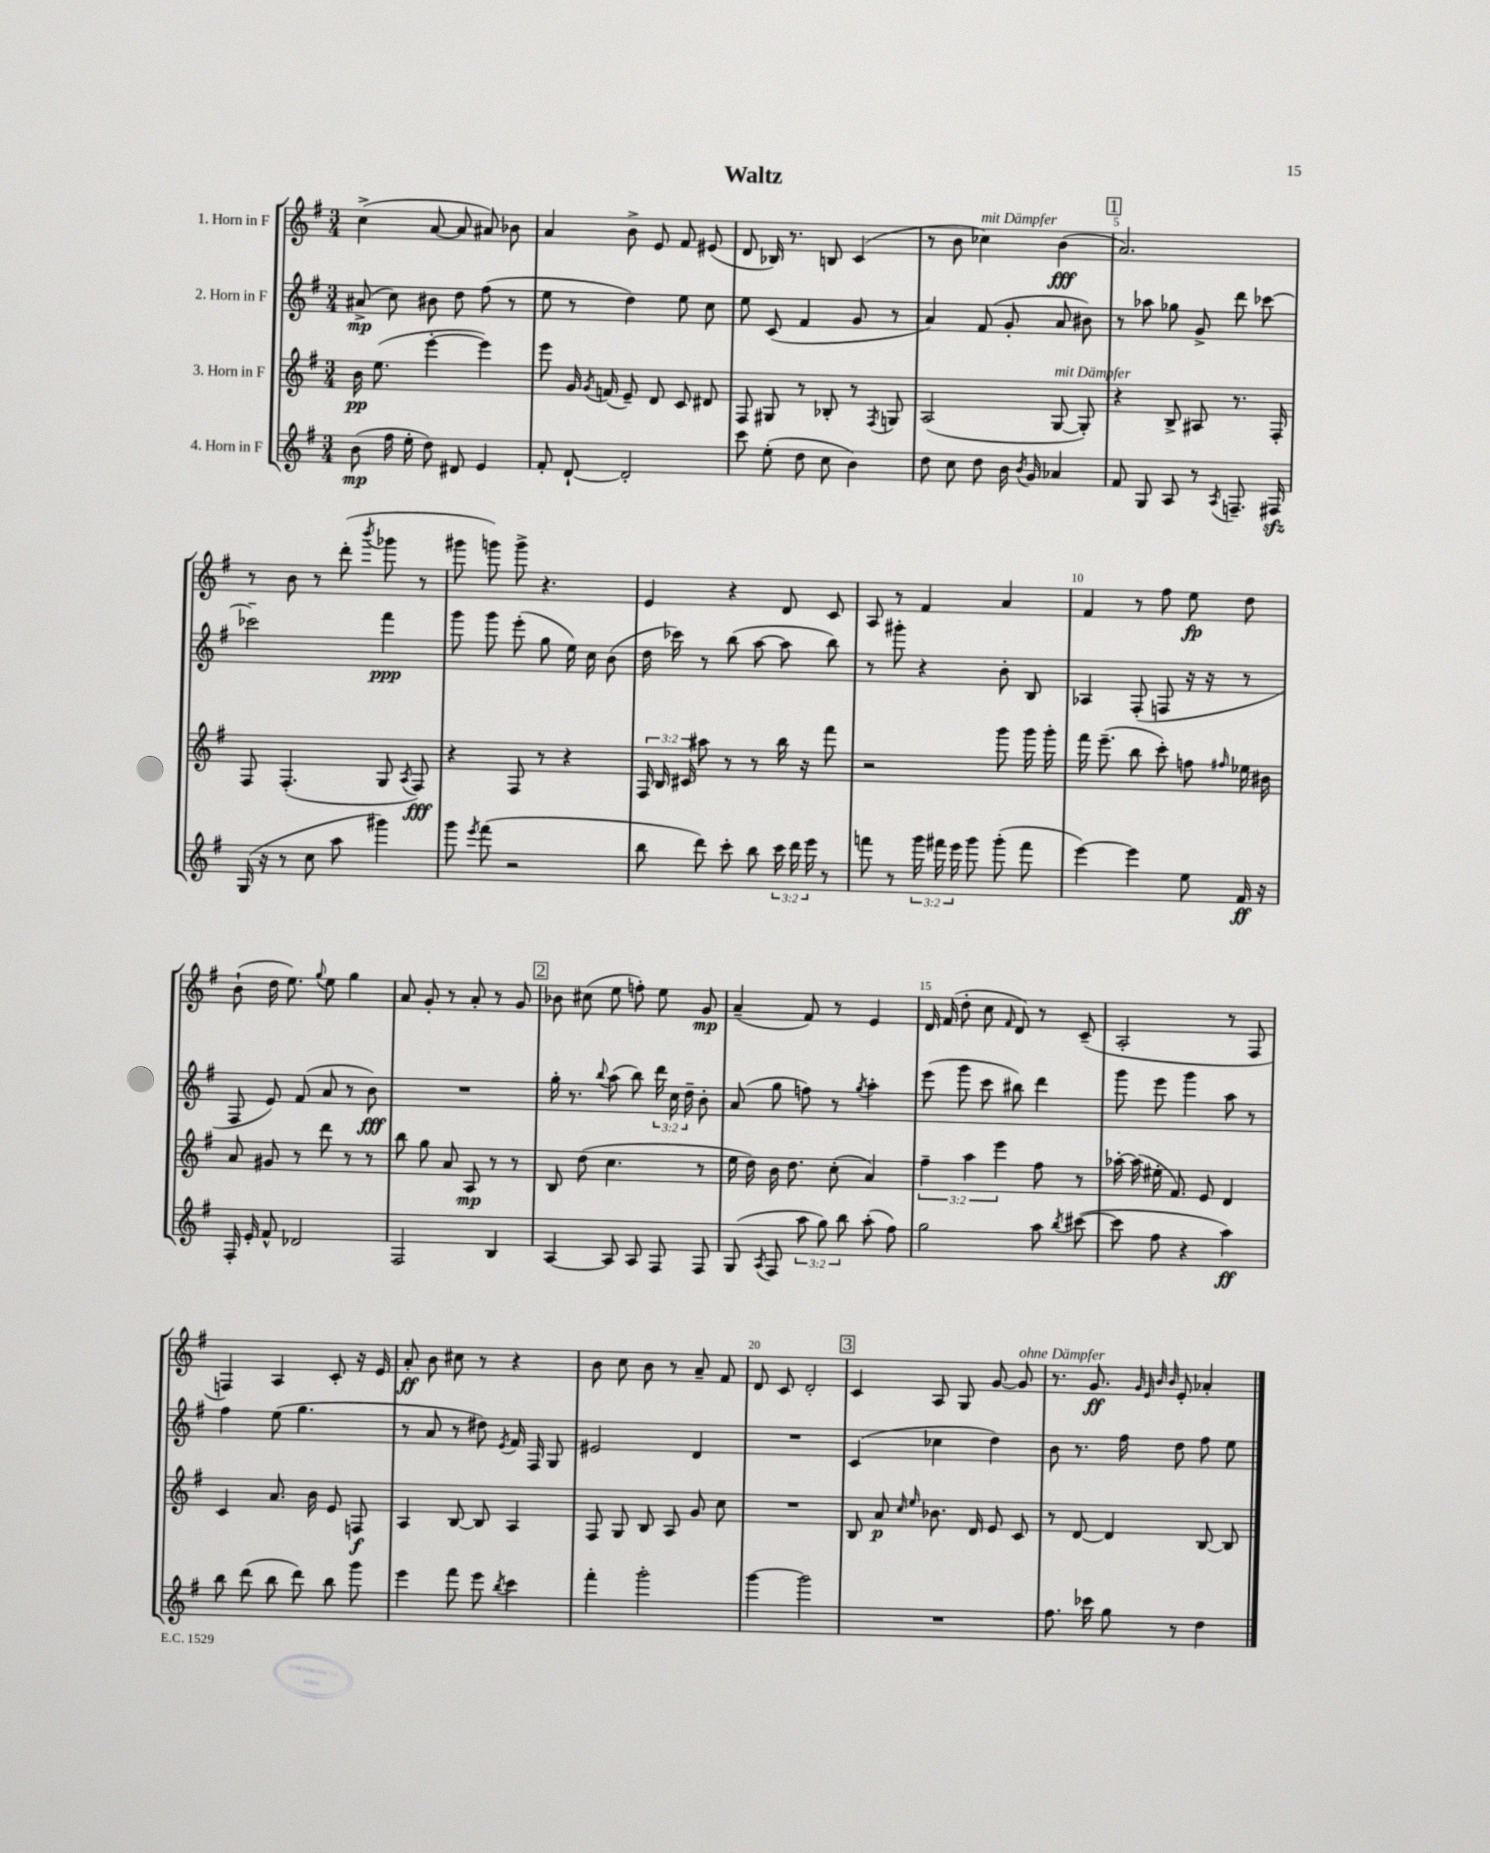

**kern	**kern	**kern	**kern
*staff4	*staff3	*staff2	*staff1
*clefG2	*clefG2	*clefG2	*clefG2
*k[f#]	*k[f#]	*k[f#]	*k[f#]
*M3/4	*M3/4	*M3/4	*M3/4
(8b	16b	(8a#^	(4cc^
.	(8.ee	.	.
16ff#	.	8cc)	.
16ee'	.	.	.
8dd)	[4eee'	8b#	[8a
8d#	.	8dd	8a]
4e	4eee])	(8ff#	8a#)
.	.	8r	8b-
=	=	=	=
8f#'	8eee	8ee	4a
[8d`	16g	8r	.
.	8qg	.	.
.	(16f	.	.
2d']	8e~)	4dd)	8b^
.	8d	.	8e
.	8c	8ee	8f#
.	8d#	8cc	(8e#
=	=	=	=
8ccc	8F#	8ee	8d
(8ee'	8G#	(8c	16B-)
.	.	.	8.r
8dd	8r	4f#	.
8cc	8B-'	.	8B
4b)	8r	8g	(4c
.	8qF#	.	.
.	8G	8r	.
=	=	=	=
8dd	(2A	4a)	8r
8cc	.	.	8b
8dd	.	(8f#	4cc-)
16b	.	8g'	.
8qb	.	.	.
16g	.	.	.
4a-	[8G	8a	(4b
.	8G'])	8b#)	.
=	=	=	=
8f#	4r	8r	2.a)
8G	.	8aa-	.
8A	8B^	8gg-	.
8r	8A#	8g^	.
8qA	.	.	.
8.F~	8.r	8ddd	.
.	.	[8ccc-	.
16F#	16F#'	.	.
=	=	=	=
(16G	8F#	2ccc-~]	8r
16r	.	.	.
8r	(4.F#'	.	8b
8cc	.	.	8r
8aa	.	.	(8ddd'
.	.	.	8qbbb
4ggg#)	8G	4fff#	8ggg-
.	8qA	.	.
.	8F#)	.	8r
=	=	=	=
8ggg	4r	8ggg	8ggg#
8qeee	.	.	.
(8fff#	.	8ggg	8ggg)
2r	8F#	(8eee'	8ggg^
.	8r	8gg	4.r
.	4r	16ee)	.
.	.	16cc	.
.	.	(8b	.
=	=	=	=
8bb	24F#	16dd	4e
.	24B	.	.
.	.	16ccc-)	.
.	24c#	.	.
8ddd)	8aa#	8r	.
8ccc'	8r	(8bb	4r
8bb	8r	[8aa	.
24ccc	16bb	8aa]	8d
24ddd	.	.	.
.	16r	.	.
24eee	.	.	.
8r	8fff#	8bb)	8c
=	=	=	=
8fff	2r	8r	8A
8r	.	8ggg#'	8r
24ggg	.	4r	4f#
24fff#	.	.	.
24eee	.	.	.
8ggg	.	.	.
(8ggg'	8ggg	8b'	4a
8fff#	16ggg	8B	.
.	16ggg'	.	.
=	=	=	=
[4eee)	16fff#	4A-	4f#
.	(8.eee~	.	.
4eee]	8bb	(8F#'	8r
.	8ccc')	8F	8ff#
8ee	8ff	16r	8ee
.	.	16r	.
.	16qqff#	.	.
16f#	16ee-	8r	8dd
16r	16b#	.	.
=	=	=	=
16F#'	8a	8F#	(8b`
16e'	.	.	.
8f#^^	8g#	8e)	16dd
.	.	.	8.ee)
2d-	8r	(8f#	.
.	.	.	8qqgg
.	8ddd	8a	8ee
.	8r	8r	4gg
.	8r	8b)	.
=	=	=	=
2F#	8bb	2.r	8a
.	8gg	.	8g'
.	8a	.	8r
.	8A	.	8a'
4B	8r	.	8r
.	8r	.	8g
=	=	=	=
[4A	8B	16gg'	8b-
.	.	8.r	.
.	(8dd	.	(8cc#
.	.	8qqbb	.
8A]	4.cc	(8aa	8ee
8A	.	8bb)	8ff')
8F#	.	24ddd	8ee
.	.	24cc	.
.	.	24dd~	.
8F#	8r	8b'	8g
=	=	=	=
(8G	16ee	(8a	(4a~
.	16dd)	.	.
8qA	.	.	.
8F#	16b	8gg	.
.	8.dd	.	.
12aa	.	8ff)	8f#)
12gg)	.	.	.
.	(8cc'	8r	8r
12bb	.	.	.
.	.	8qgg	.
(8aa'	4a)	4aa'	4e
8ff#)	.	.	.
=	=	=	=
2gg	6ff#~	(8eee	16d
.	.	.	(16f#
.	.	8ggg	8dd'
.	6aa	.	.
.	.	8ccc	8cc
.	6eee	.	.
.	.	.	16qqf#
.	.	8bb#)	8d)
8aa	8ff#	4ddd	8r
8qbb	.	.	.
([8ccc#	8r	.	(8c~
=	=	=	=
8ccc#]	[16aa-'	8ggg	2A'
.	(16aa-]	.	.
8ff#	16ee#'	8eee	.
.	8.f#)	.	.
4r	.	4ggg	.
.	8e	.	.
4aa)	4d	8aa	8r
.	.	8r	8F#
=	=	=	=
8bb	4c	4ff#	4F)
(8ddd	.	.	.
8bb	8.a	(8ee	4A
8ddd)	.	4.gg	.
.	16b	.	.
8bb	8e	.	8c'
8ggg	8F	.	16r
.	.	.	16e
=	=	=	=
4eee	4A	8r	8a'
.	.	8a	8b
8fff#	[8B	8r	8cc#
8eee	8B]	8dd#)	8r
8qbb	.	8qe	.
4ccc	4A	16f#	4r
.	.	16F#	.
.	.	8G	.
=	=	=	=
4fff#'	8F#	2e#	8b
.	8G	.	8cc
2ggg'	8B	.	8b
.	8A	.	8r
.	8g	4d	8a~
.	8cc	.	8f#
=	=	=	=
[4ggg	2.r	2.r	8d
.	.	.	8c
2ggg]	.	.	2d'
=	=	=	=
2.r	8B	(4c	4c
.	8a	.	.
.	16qqcc	.	.
.	16qqee	.	.
.	8.b-	4cc-	8A
.	.	.	8G
.	16d	.	.
.	8e	4dd)	[8g
.	8c	.	8g]
=	=	=	=
8.ff#	8r	8b	8.r
.	[8d	8.r	.
16ccc-	.	.	8.g
8gg	4d]	.	.
.	.	16ff#	.
.	.	.	32qqg
.	.	.	32qqe
.	.	.	32qqb
.	.	.	32qqb
8r	.	8dd	8e'
4dd	[8B	8ff#	4a-'
.	8B]	8ee	.
==	==	==	==
*-	*-	*-	*-
